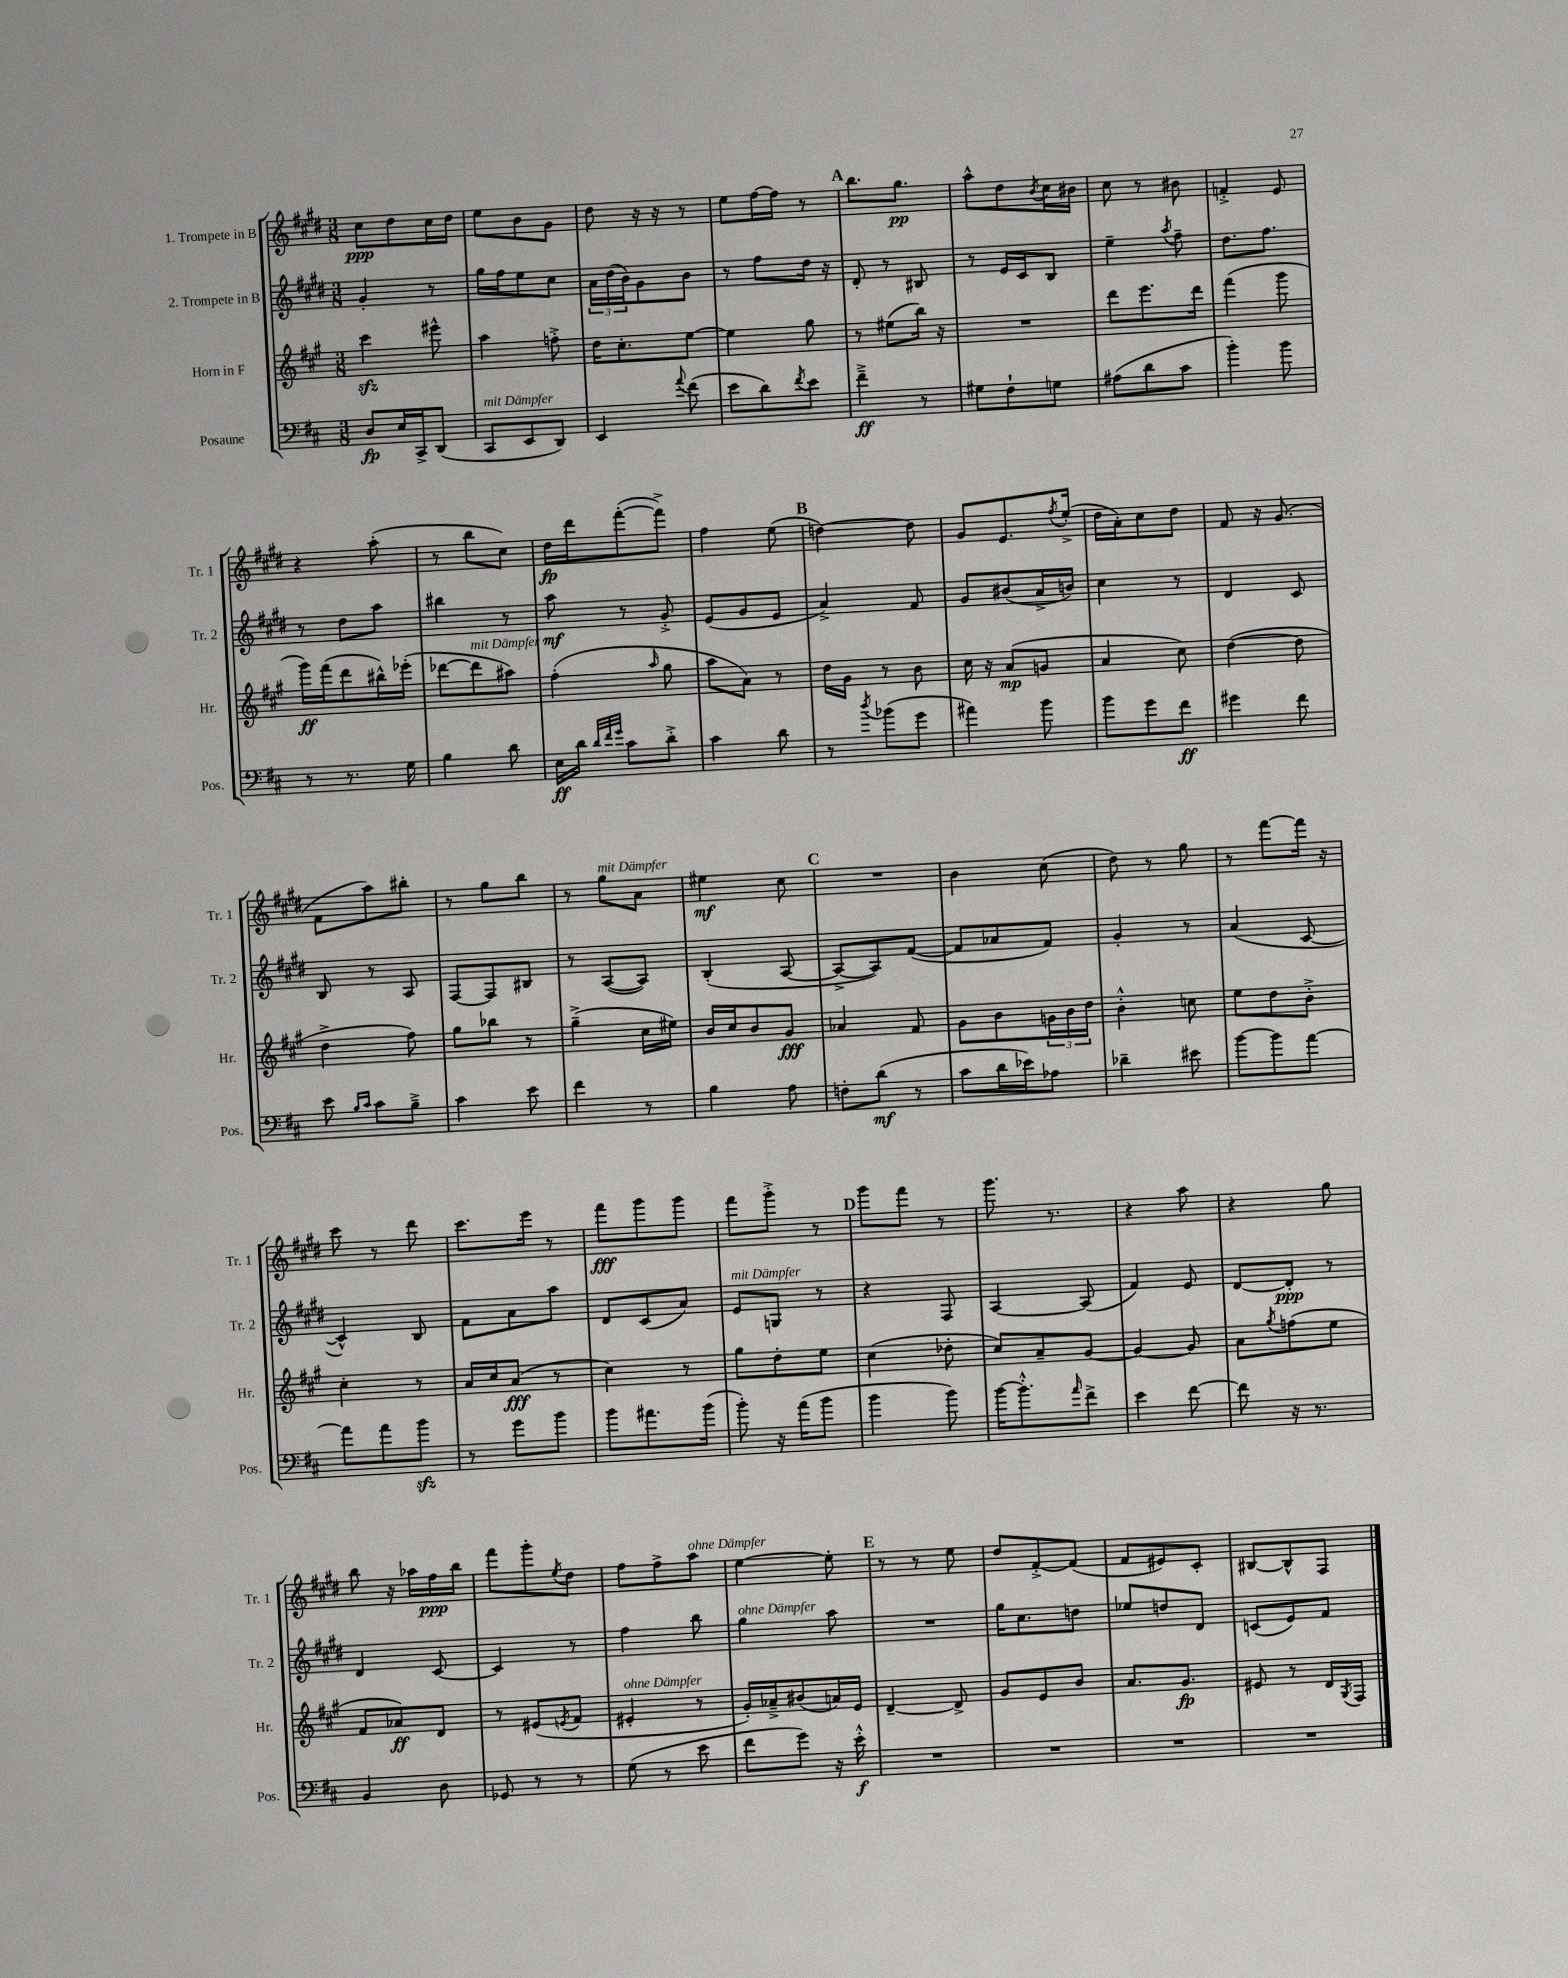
<<
\new StaffGroup <<
\new Staff = "s0" \with { instrumentName = "1. Trompete in B" shortInstrumentName = "Tr. 1" } {
    \clef treble \key e \major \numericTimeSignature \time 3/8
    cis''8\ppp dis''8 cis''16 dis''16 |
    e''8 b'8 gis'8 |
    dis''8 r16 r16 r8 |
    e''8 fis''16~ fis''16 r8 |
    \mark \markup { \bold "A" } b''8. gis''8.\pp |
    a''8-^ dis''8 \acciaccatura { b'8 } cis''16 bis'16 |
    cis''8 r8 bis'8 |
    f'4-.-> e'8 |
    r4 a''8-.( |
    r8 b''8 cis''8) |
    dis''16\fp dis'''16 fis'''8~-.( fis'''8->) |
    fis''4 e''8( |
    \mark \markup { \bold "B" } d''4~) d''8 |
    gis'8 e'8. \acciaccatura { fis''8 } e''16-.->( |
    dis''16 a'16-.) cis''8 dis''8 |
    fis'8 r16 gis'8.( |
    fis'8 a''8) bis''8-. |
    r8 gis''8 b''8 |
    r8 gis''8^\markup { \italic "mit Dämpfer" } a'8 |
    eis''4\mf cis''8 |
    \mark \markup { \bold "C" } R4. |
    b'4 cis''8( |
    dis''8) r8 gis''8 |
    r8 fis'''8~ fis'''16 r16 |
    cis'''8 r8 dis'''8 |
    cis'''8. e'''16 r8 |
    fis'''8\fff gis'''8 gis'''8 |
    fis'''8 gis'''8-.-> r8 |
    \mark \markup { \bold "D" } gis'''8 fis'''8 r8 |
    gis'''8. r8. |
    r4 a''8 |
    r4 gis''8 |
    b''8 r16 aes''16 fis''16\ppp b''16 |
    fis'''8 gis'''8-. \acciaccatura { e''8 } dis''8 |
    fis''8 fis''8-> a''8^\markup { \italic "ohne Dämpfer" } |
    e''4~ e''8-. |
    \mark \markup { \bold "E" } r8 r8 e''8 |
    dis''8 fis'8~-.-> fis'8( |
    fis'8 eis'8) cis'8-. |
    bis8~ bis8-^ fis8 \bar "|." |
}
\new Staff = "s1" \with { instrumentName = "2. Trompete in B" shortInstrumentName = "Tr. 2" } {
    \clef treble \key e \major \numericTimeSignature \time 3/8
    gis'4-. r8 |
    gis''16 fis''16 e''8 cis''8 |
    \tuplet 3/2 { a'16 dis''16( b'16) } gis'8 b'8 |
    r8 fis''8 dis''16 r16 |
    \mark \markup { \bold "A" } dis'8-. r8 bis8 |
    r8 e'16 cis'16 b8 |
    e''4-- \acciaccatura { a''8 } fis''8-- |
    dis''8. fis''8. |
    r8 dis''8 a''8 |
    bis''4 r8 |
    a''8\mf r8 gis'8-.-> |
    e'8( gis'8 e'8 |
    \mark \markup { \bold "B" } a'4->) fis'8 |
    gis'8 bis'8( a'16-> b'16) |
    cis''4 r8 |
    dis'4 cis'8 |
    b8 r8 a8 |
    fis8~ fis8 bis8 |
    r8 a8~( a8) |
    b4-.( a8~ |
    \mark \markup { \bold "C" } a8~-> a8) fis'8~( |
    fis'8 aes'8 fis'8) |
    gis'4-. r8 |
    a'4( cis'8~ |
    cis'4-^) b8 |
    fis'8 a'8 a''8 |
    dis'8 cis'8( a'8) |
    e'8^\markup { \italic "mit Dämpfer" } g8 r8 |
    \mark \markup { \bold "D" } r4 fis8 |
    a4~ a8( |
    fis'4) e'8 |
    dis'8~ dis'8-.\ppp r8 |
    dis'4 cis'8~ |
    cis'4 r8 |
    fis''4 b''8 |
    gis''4^\markup { \italic "ohne Dämpfer" } a''8 |
    \mark \markup { \bold "E" } R4. |
    gis''16 cis''8. d''8 |
    ees''8 d''8 dis'8 |
    c'8( e'8) fis'8 \bar "|." |
}
\new Staff = "s2" \with { instrumentName = "Horn in F" shortInstrumentName = "Hr." } {
    \clef treble \key a \major \numericTimeSignature \time 3/8
    cis'''4\sfz eis'''8-^ |
    a''4 f''8-.-> |
    d''16 cis''8.-. e''8~ |
    e''4 gis''8 |
    \mark \markup { \bold "A" } r8 eis''8( b''16) r16 |
    R4. |
    d'''8 e'''8. d'''16 |
    fis'''4( gis'''8 |
    gis'''16\ff) fis'''16( d'''8 bis''16-^) ees'''16-.( |
    des'''8~ des'''8^\markup { \italic "mit Dämpfer" } ais''8) |
    fis''4-.( \grace { a''16 } gis''8 |
    a''8 a'8) r8 |
    \mark \markup { \bold "B" } d''16 gis'16 r8 b'8 |
    cis''16 r16 a'8\mp( g'8 |
    a'4 cis''8) |
    d''4~( d''8 |
    d''4-> fis''8) |
    gis''8 bes''8 r8 |
    gis''4--->( cis''16 eis''16) |
    b'16 cis''16 b'8 gis'8\fff |
    \mark \markup { \bold "C" } aes'4 fis'8 |
    gis'8 b'8 \tuplet 3/2 { g'16 b'16 d''16 } |
    b'4-.-^ c''8 |
    e''8 d''8 b'8-.-> |
    cis''4-. r8 |
    a'16 cis''16 a'8\fff( r8 |
    cis''4) r8 |
    gis''8 d''8-. e''8 |
    \mark \markup { \bold "D" } cis''4( des''8-. |
    cis''8) a'8-- gis'8~ |
    gis'4~ gis'8 |
    a'8 \acciaccatura { gis''8 } f''8( e''8 |
    fis'8 aes'8\ff) d'8 |
    r8 eis'8( \acciaccatura { e'8 } fis'8 |
    eis'4-.^\markup { \italic "ohne Dämpfer" } r8 |
    gis'16-.) aes'16---> bis'8( a'16) e'16 |
    \mark \markup { \bold "E" } d'4~-- d'8-> |
    gis'8 e'8 b'8 |
    a'8. gis'8.\fp |
    eis'8 r8 d'16 \acciaccatura { gis8 } fis16 \bar "|." |
}
\new Staff = "s3" \with { instrumentName = "Posaune" shortInstrumentName = "Pos." } {
    \clef bass \key d \major \numericTimeSignature \time 3/8
    d8\fp e16 cis,16-> d,8( |
    cis,8^\markup { \italic "mit Dämpfer" } e,8 d,8) |
    e,4 \appoggiatura { a'8 } fis'8( |
    e'8 d'8) \acciaccatura { fis'8 } e'8 |
    \mark \markup { \bold "A" } fis'4--->\ff r8 |
    gis8 fis8-! g8 |
    ais8( d'8 cis'8 |
    b'4-.) b'8 |
    r8 r8. g16 |
    b4 d'8 |
    e16\ff d'16 \grace { d'32 fis'32 g'32 } cis'8 d'8-.-> |
    cis'4 d'8 |
    \mark \markup { \bold "B" } r8 \acciaccatura { d''8 } bes'8( g'8 |
    ais'4) b'8 |
    b'8 g'8 fis'8\ff |
    gis'4 fis'8 |
    e'8 \grace { b16 cis'16 } cis'8 b8---> |
    cis'4 e'8 |
    fis'4 r8 |
    b4 a8 |
    \mark \markup { \bold "C" } f8-. d'8\mf( r8 |
    cis'8 d'16 ees'16) aes8 |
    des'4-- eis'8 |
    b'8~ b'8 a'8~ |
    a'8 a'8 b'8\sfz |
    r8 g'8 b'8 |
    b'8 ais'8. b'16( |
    b'8-.) r16 a'16( b'8 |
    \mark \markup { \bold "D" } b'4 b'8) |
    b'16~ b'8.-.-^ \grace { a'16 } fis'8-> |
    e'4 fis'8~ |
    fis'8 r16 r8. |
    b,4 d8 |
    ges,8 r8 r8 |
    g8( r8 e'8 |
    fis'8 g'8) r16 e'16-.-^\f |
    \mark \markup { \bold "E" } R4. |
    R4. |
    R4. |
    R4. \bar "|." |
}
>>
>>
\layout { \context { \Score \remove "Bar_number_engraver" } }
